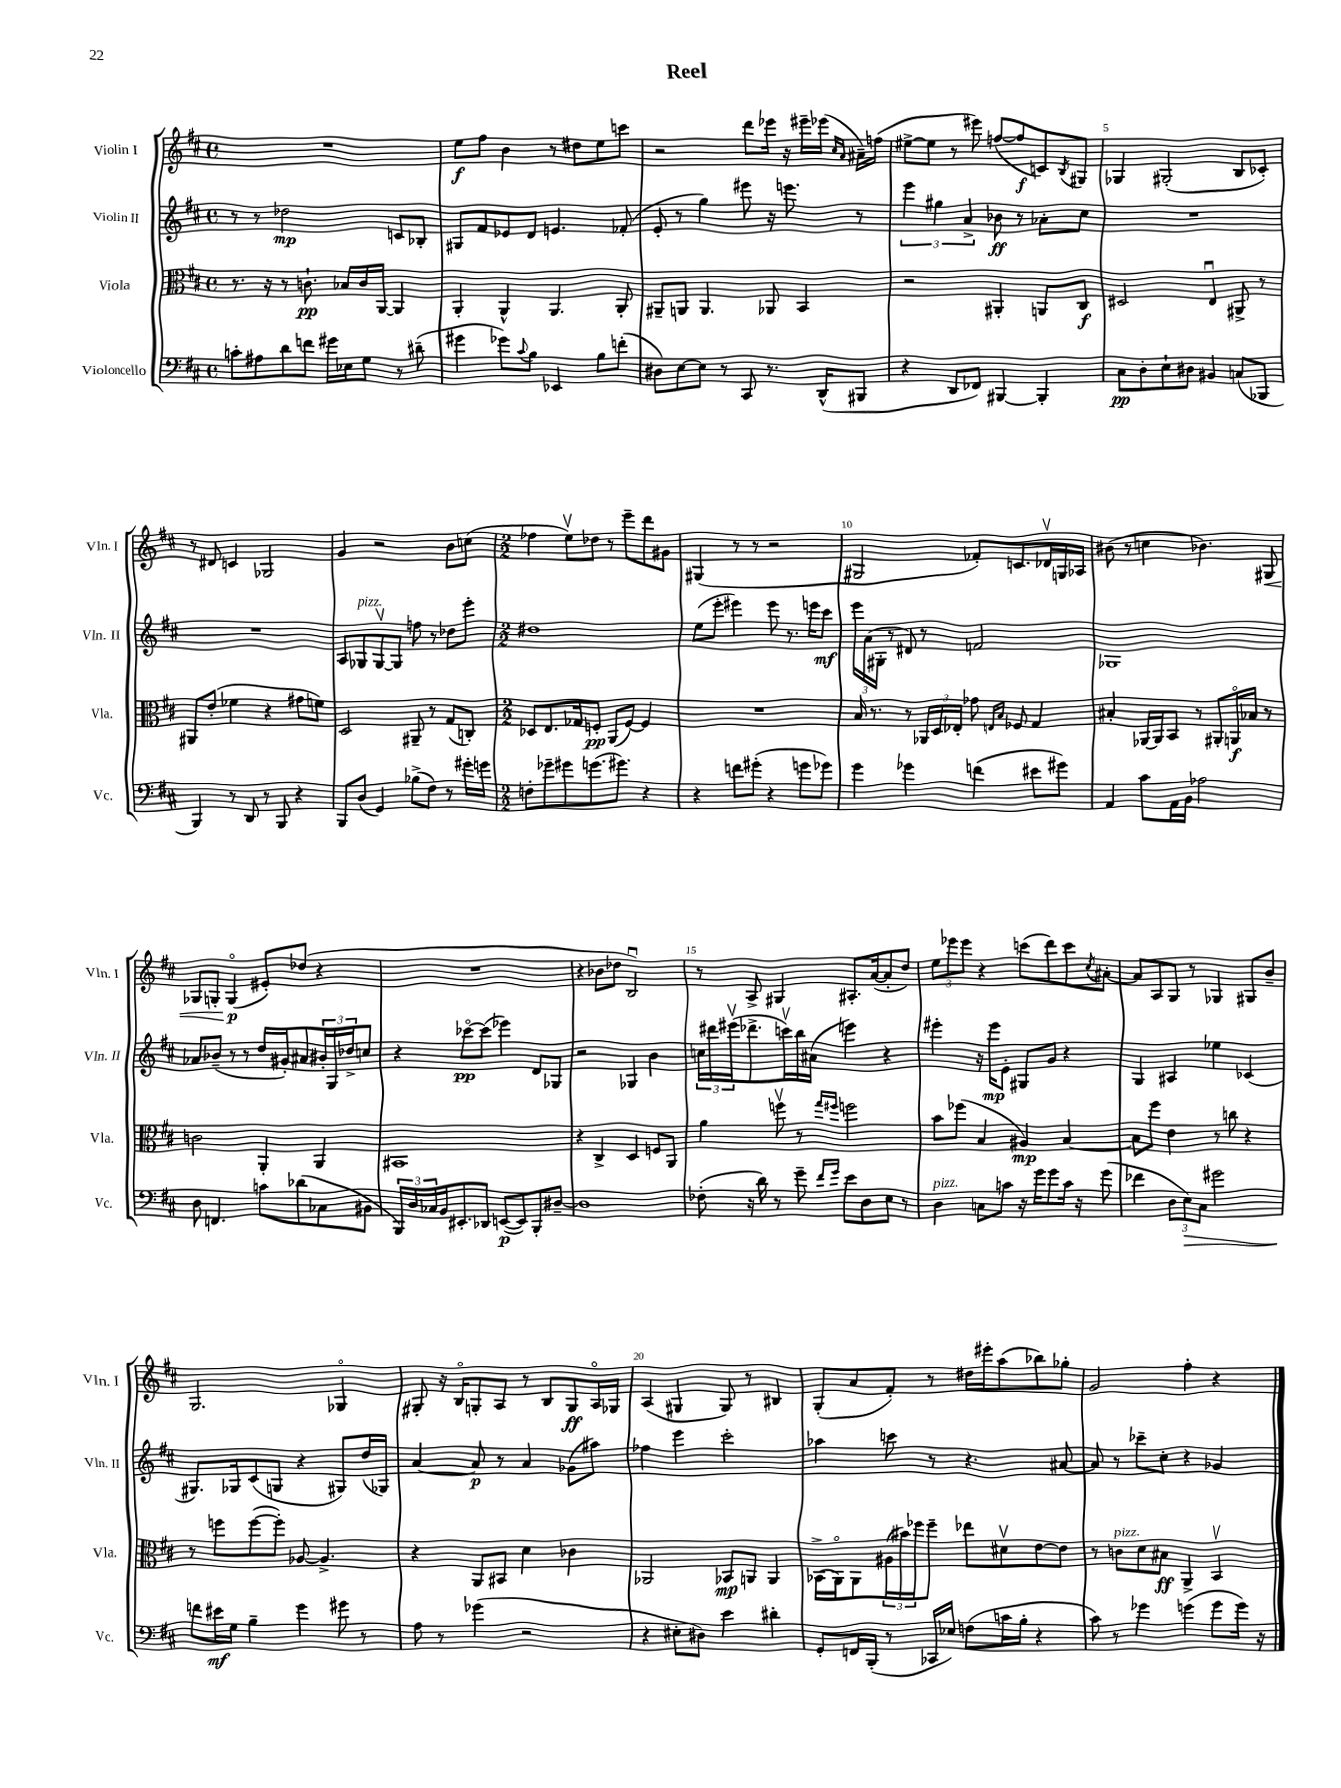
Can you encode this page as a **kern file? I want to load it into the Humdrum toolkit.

**kern	**kern	**kern	**kern
*staff4	*staff3	*staff2	*staff1
*clefF4	*clefC3	*clefG2	*clefG2
*k[f#c#]	*k[f#c#]	*k[f#c#]	*k[f#c#]
*M4/4	*M4/4	*M4/4	*M4/4
*met(c)	*met(c)	*met(c)	*met(c)
8c'	8.r	8r	1r
8A#	.	8r	.
.	16r	.	.
8d	8r	2dd-	.
8f	8.c`	.	.
16g#	.	.	.
16E-	16B-	.	.
8G	16c	.	.
.	[16AA	.	.
8r	4AA]	8c	.
(8d#~	.	8B-'	.
=	=	=	=
4g#	4AA'	8G#	8ee
.	.	8f#	8ff#
8g-)	4AA^^	8e-	4b
8qqc#	.	.	.
8B	.	8d	.
4EE-	4.AA	4.e	8r
.	.	.	8dd#
8B	.	.	8ee
(8f'	8AA'	(8f-'	8ccc
=	=	=	=
8D#)	8AA#~	8e'	2r
[8E	8AA	8r	.
8E]	4.AA	4gg)	.
8r	.	.	.
8CC#	.	8eee#	8ddd
8.r	8AA-	16r	16eee-
.	.	8.eee	16r
.	4BB	.	16eee#~
(16DD^^	.	.	(16eee-
.	.	.	16qqcc#
.	.	.	16qqa
8BBB#	.	8r	16a#~)
.	.	.	(16ff
=	=	=	=
4r	2r	6eee	[8ee#^
.	.	.	8ee#]
.	.	6gg#	.
8DD	.	.	8r
.	.	6a^	.
8FF-)	.	.	8eee#)
[4BBB#	4AA#'	8b-	([8ff
.	.	8r	8ff]
4BBB#']	8AA	8a-'	8c)
.	.	.	8qB
.	8C#	8cc#	8G#
=	=	=	=
8C#	2D#	1r	4G-
8D'	.	.	.
8E`	.	.	(2G#'
8D#	.	.	.
4BB#	4Eu	.	.
(8C	8AA#^	.	8B
8BBB-	8r	.	8c-')
=	=	=	=
4BBB)	8AA#	1r	8r
.	(8e'	.	8d#
8r	4f-	.	4c
8DD	.	.	.
8r	4r	.	2G-
8BBB	.	.	.
4r	8g#	.	.
.	8f)	.	.
=	=	=	=
8BBB	2D	8A	4g
(8D	.	8G-	.
4GG)	.	[8G-v	2r
.	.	8G-]	.
(8B-^	8AA#~	8ff	.
8F#)	8r	8r	.
8r	(8G	8dd-	8b
16g#'	8C')	8eee'	(8cc
16g	.	.	.
=	=	=	=
*M2/2	*M2/2	*M2/2	*M2/2
8F'	8D-	1dd#	4ff-
8g-~	8.E	.	.
8g#	.	.	8eev)
.	16G-	.	.
(8.g	8F'	.	8dd-
.	(8AA	.	8r
8.g#)	.	.	.
.	[8F)	.	8eee~
4r	4F]	.	8ddd
.	.	.	8g#
=	=	=	=
4r	1r	(8ee	(4G#
.	.	8eee'	.
8f	.	4eee#)	8r
(8g#'	.	.	8r
4r	.	8eee#	2r
.	.	8.r	.
8g	.	.	.
.	.	16eee	.
8g-)	.	8ccc#	.
=	=	=	=
4g	16B	24eee	2G#
.	.	(24a	.
.	8.r	.	.
.	.	24G#'	.
.	.	8r	.
4g-	8r	8d#)	.
.	24AA-	8r	.
.	24D	.	.
.	24E-'	.	.
(4f	8g-	2f	8f-')
.	16qqE	.	.
.	16qqB	.	.
.	8F-	.	8.c
8e#	4G	.	.
.	.	.	16d-v
8g#)	.	.	16G
.	.	.	16A-
=	=	=	=
4AA	4B#'	1G-	(8b#
.	.	.	8r
8c#	[16AA-	.	4cc
.	16AA-]	.	.
16AA	8BB	.	.
16BB	.	.	.
2A-	8r	.	4.b-)
.	8AA#'	.	.
.	16AAo	.	.
.	16B-	.	.
.	8r	.	8G#
=	=	=	=
8D	2c	8a-	8G-
4.FF	.	(8b-~	8G'
.	.	8r	(4Go
.	.	8r	.
8c	4AA'	16dd	8e#')
.	.	16g#')	.
(8d-	.	8a#	(8dd-
8C-	4AA	24b#'	4r
.	.	24G	.
.	.	24dd-^	.
8BB#	.	8cc	.
=	=	=	=
24BBB)	1BB#	4r	1r
24D	.	.	.
24C-	.	.	.
16BB	.	.	.
8.EE#'	.	.	.
.	.	[8ccc-o	.
8DD-	.	(8ccc-]	.
([8EE	.	4eee-)	.
8EE])	.	.	.
8BBB'	.	8d	.
[8D#~	.	8G-	.
=	=	=	=
1D#]	4r	2r	4r
.	4C#^	.	8b-
.	.	.	8dd-
.	4D	4G-	2Bu)
.	8F	4b	.
.	8AA	.	.
=	=	=	=
(8F-'	4a	24cc	8r
.	.	24ddd#	.
.	.	(24eee#v	.
16r	.	8.ddd-^	8A^
16d)	.	.	.
8r	8ffv	.	4G#
.	.	16cccv)	.
8g~	8r	16bb	.
.	.	(16a#	.
16qqf#	16qqgg	.	.
16qqg	16qqff#	.	.
8e	2ff	4eee)	8.A#'
8D	.	.	.
.	.	.	([16a
8E	.	4r	8a']
8r	.	.	8dd)
=	=	=	=
4D	8b	4eee#'	12ee
.	.	.	12eee-
.	(8ff-	.	.
.	.	.	12eee-
8C	4B	16r	4r
.	.	16eee#	.
8c	.	8e'	.
16r	4A#)	8G#	(8ccc
16g	.	.	.
8g	.	8g	8ddd)
16c	[4B	4r	8ccc
16r	.	.	.
.	.	.	8qcc#
(8g	.	.	[8a#'
=	=	=	=
4f-	8B]	4G	8a#]
.	8ff#	.	8A
12D	4e	4A#	8G
12E)	.	.	.
.	.	.	8r
12C#	.	.	.
2g#	8r	4ee-	4G-
.	8cc	.	.
.	4r	(4c-	8G#
.	.	.	8b~
=	=	=	=
8f	8r	8.G#)	2.G
16e#	8ff	.	.
16G	.	16G-	.
4B~	([8ff	(8c#	.
.	8ff'])	8G	.
4g	[8A-	4r	.
.	4.A-^]	.	.
8g#	.	8G#)	4G-o
8r	.	(16dd	.
.	.	16G-)	.
=	=	=	=
8A	4r	[4a	8G#'
8r	.	.	16r
.	.	.	16Bo
(4g-	8AA	8a]	8G'
.	8BB#	8r	8A
2r	4d	4a	8r
.	.	.	8B
.	4c-	(8g-	8G
.	.	8aa#)	16Ao
.	.	.	16G-
=	=	=	=
4r	2AA-	4ff-	(4A
8E#'	.	4eee	4G#
8D#)	.	.	.
4e	8BB-	2ccc#'	8G#)
.	8AA	.	8r
4d#'	4AA	.	4B#
=	=	=	=
8GG'	(16BB-^	4aa-	(8G'
.	16AAo)	.	.
16FF	8AA	.	8a
(16BBB'	.	.	.
8r	(24A#	8ccc	8f#')
.	24b#)	.	.
.	24ff-	.	.
16CC-	8ff-~	8r	8r
16E-)	.	.	.
(8F	8ee-	4.r	16dd#
.	.	.	16eee#'
16c	8d#v	.	(8aa
16B'	.	.	.
4r	[8e	.	8bb-)
.	8e]	[8a#	8gg-'
=	=	=	=
8c#)	8r	8a#]	2g
8r	8c	8r	.
4g-	8d	8ccc-~	.
.	8B#	8cc#'	.
(4g	4AA^	4r	4ff#'
8g	4BBv	4g-	4r
16g)	.	.	.
16r	.	.	.
==	==	==	==
*-	*-	*-	*-
